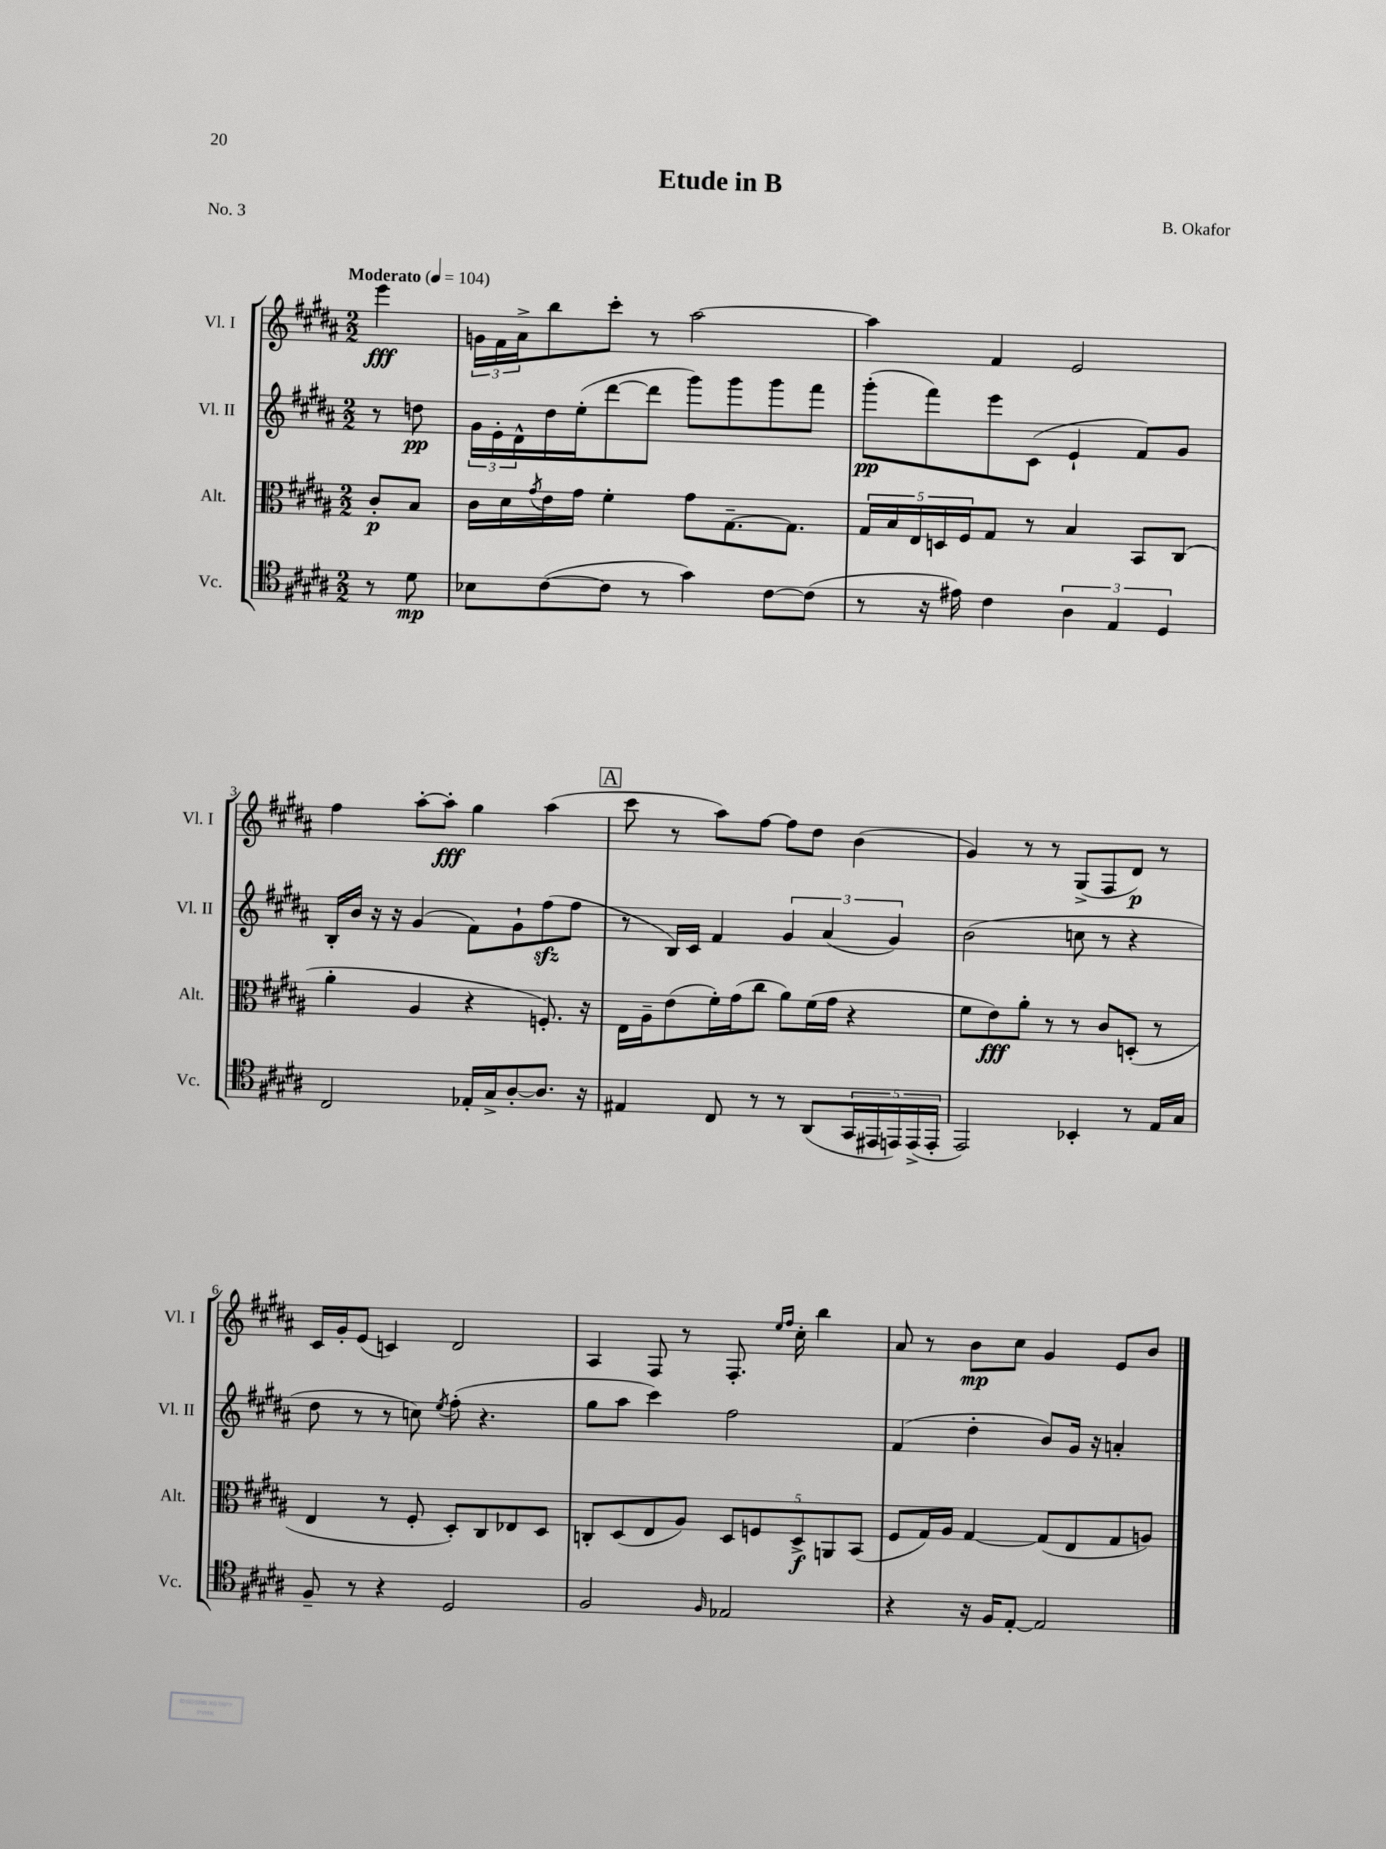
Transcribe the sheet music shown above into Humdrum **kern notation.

**kern	**kern	**kern	**kern
*staff4	*staff3	*staff2	*staff1
*clefC4	*clefC3	*clefG2	*clefG2
*k[f#c#g#d#a#]	*k[f#c#g#d#a#]	*k[f#c#g#d#a#]	*k[f#c#g#d#a#]
*M2/2	*M2/2	*M2/2	*M2/2
*MM104	*MM104	*MM104	*MM104
8r	8c#'	8r	4eee
8d#	8B	8dd	.
=	=	=	=
8B-	16c#	24g#	24g
.	.	24e'	24f#
.	16d#	.	.
.	.	24d#^^	24a#^
.	8qg#	.	.
([8c#	16e	16dd#	8bb
.	16g#	(16ee'	.
8c#]	4f#'	[8ddd#	8ccc#'
8r	.	8ddd#]	8r
4g#)	8g#	8ggg#)	[2aa#
.	[8.G#~	8ggg#	.
[8c#	.	8ggg#	.
.	8.G#]	.	.
(8c#]	.	8fff#	.
=	=	=	=
8r	20G#	(8ggg#'	4aa#]
.	20B	.	.
.	20E	.	.
16r	.	8fff#)	.
.	20D	.	.
16e#)	.	.	.
.	20F#	.	.
4c#	8G#	8eee	4f#
.	8r	(8c#	.
6A#	4B	4e`	2e
6E	.	.	.
.	8BB	8f#)	.
6D#	.	.	.
.	(8C#	8g#	.
=	=	=	=
2C#	4a#'	16B'	4ff#
.	.	16b	.
.	.	16r	.
.	.	16r	.
.	4A#	(4g#	[8aa#'
.	.	.	8aa#']
16E-'	4r	8f#)	4gg#
16G#^	.	.	.
[8A#'	.	8g#`	.
8.A#]	8.F')	(8ff#	(4aa#
.	.	8ff#	.
16r	16r	.	.
=	=	=	=
4E#	16E	8r	8ccc#
.	16A#~	.	.
.	(8e	16B)	8r
.	.	16c#	.
8C#	16f#')	4f#	8aa#)
.	(16g#	.	.
8r	8cc#	.	[8ff#
8r	8a#)	6g#	8ff#]
(8AA#	(16f#	.	8dd#
.	.	(6a#	.
.	16g#	.	.
20GG#	4r	.	(4b
20EE#	.	.	.
.	.	6g#)	.
20EE)	.	.	.
(20EE^	.	.	.
20EE'	.	.	.
=	=	=	=
2EE)	8f#	(2b	4g#)
.	8e)	.	.
.	8a#'	.	8r
.	8r	.	8r
4BB-'	8r	8cc	(8G#^
.	8c#	8r	8F#
8r	(8D'	4r	8d#)
16E	8r	.	8r
16G#	.	.	.
=	=	=	=
8F#~	4E	8dd#	16c#
.	.	.	16g#'
8r	.	8r	(8e
4r	8r	8r	4c)
.	8F#'	8cc)	.
.	.	8qee	.
2D#	8D#')	(8ff#'	2d#
.	8C#	4.r	.
.	8E-	.	.
.	8D#	.	.
=	=	=	=
2F#	8C'	8gg#	4A#
.	(8D#	8aa#	.
.	8E	4ccc#)	8F#
.	8A#)	.	8r
16qqF#	.	.	.
2E-	10D#	2ff#	8.F#'
.	10F	.	.
.	.	.	16qqee
.	.	.	16qqff#
.	.	.	16cc#'
.	10D#^	.	.
.	.	.	4bb
.	10AA	.	.
.	(10BB	.	.
=	=	=	=
4r	8F#	(4f#	8a#
.	16G#)	.	8r
.	16A#	.	.
16r	[4G#	4dd#'	8b
16F#	.	.	.
[8E'	.	.	8cc#
2E]	(8G#]	8b)	4g#
.	8E	16g#	.
.	.	16r	.
.	8G#	4a'	8e
.	8A)	.	8b
==	==	==	==
*-	*-	*-	*-
